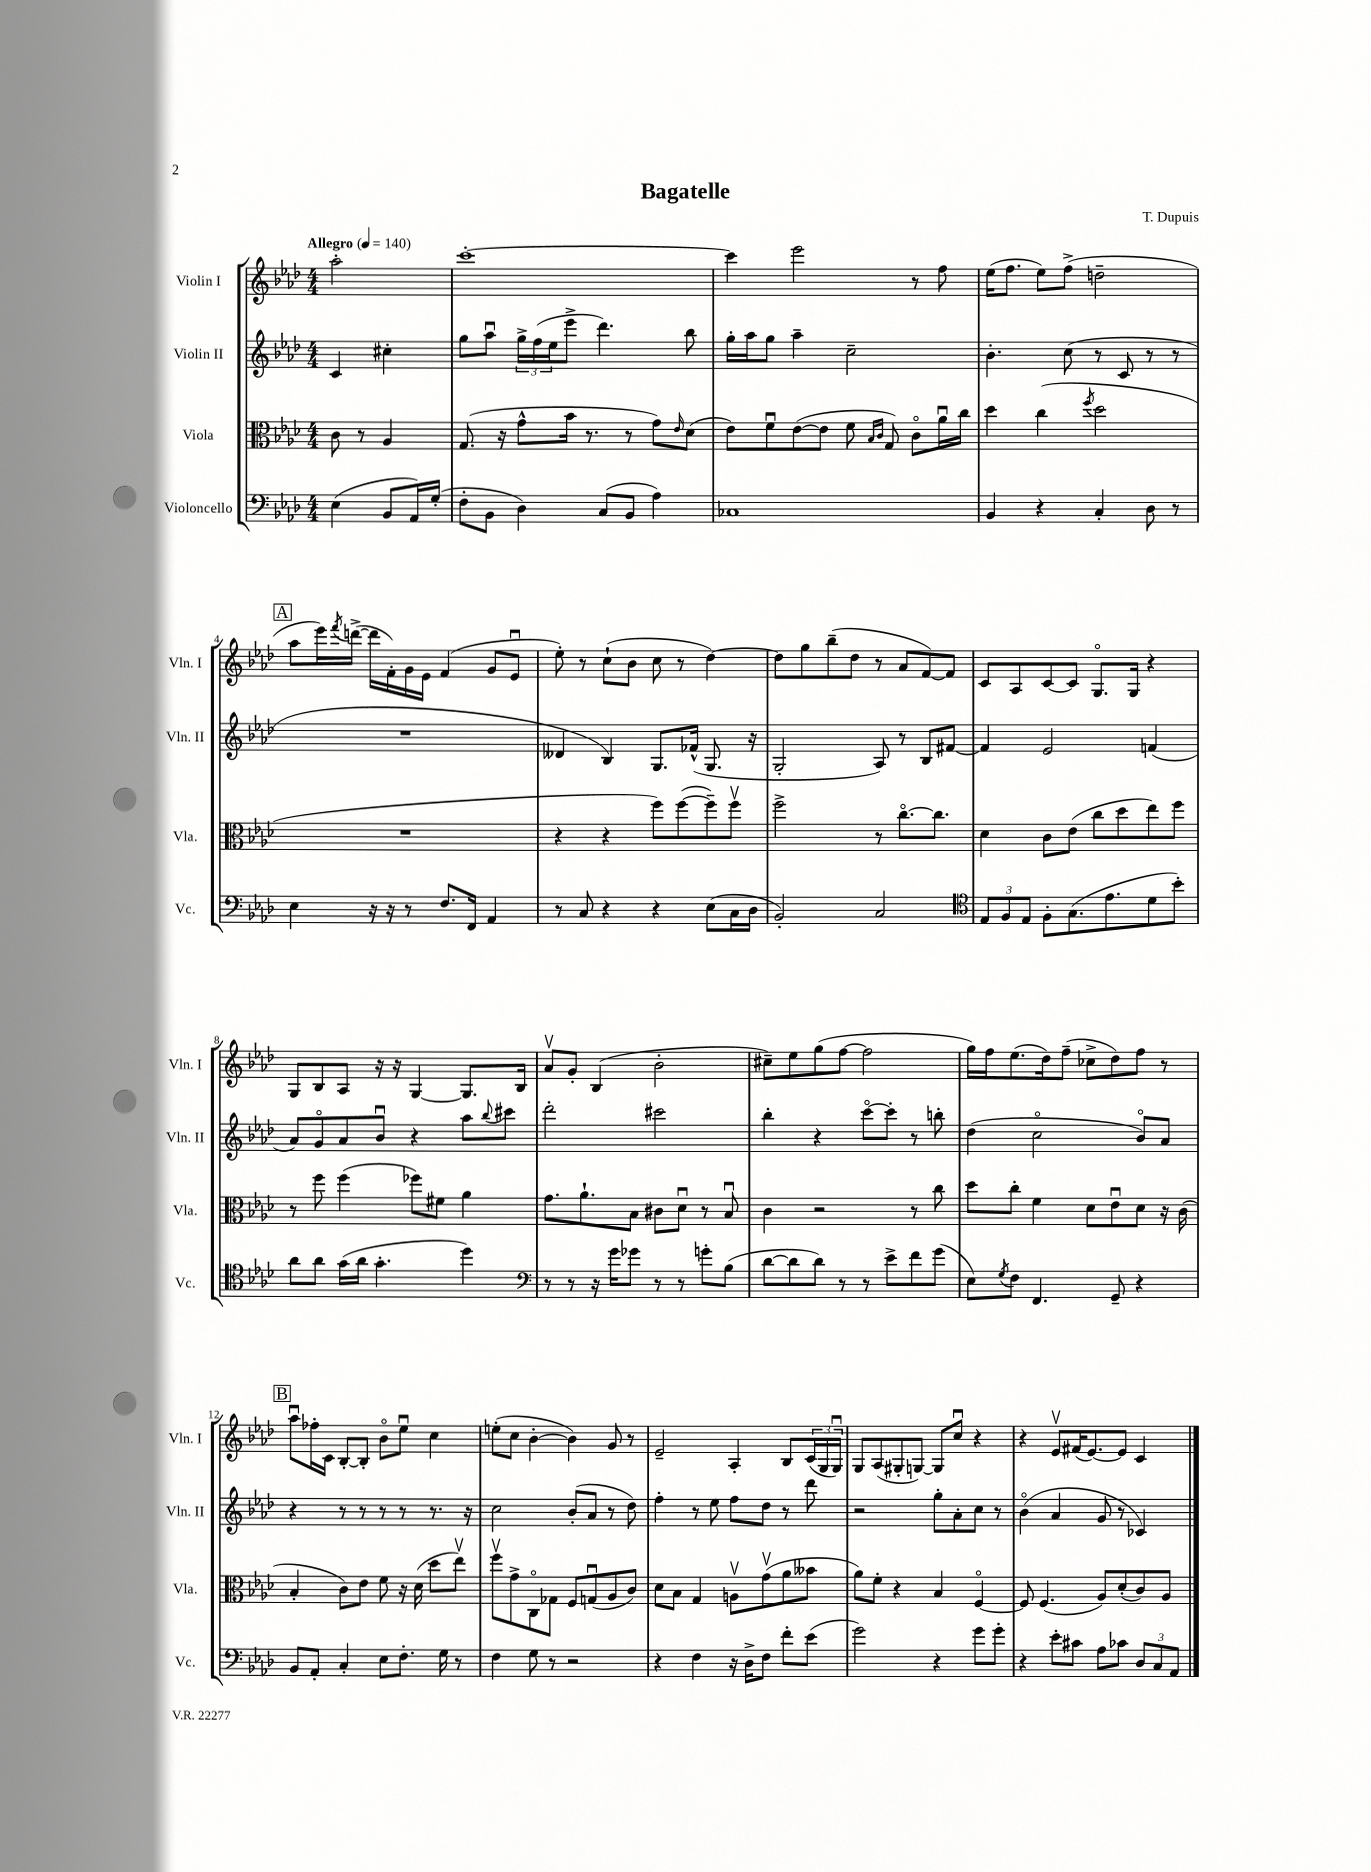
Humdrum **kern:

**kern	**kern	**kern	**kern
*part4	*part3	*part2	*part1
*staff4	*staff3	*staff2	*staff1
*I"Violoncello	*I"Viola	*I"Violin II	*I"Violin I
*I'Vc.	*I'Vla.	*I'Vln. II	*I'Vln. I
*clefF4	*clefC3	*clefG2	*clefG2
*k[b-e-a-d-]	*k[b-e-a-d-]	*k[b-e-a-d-]	*k[b-e-a-d-]
*M4/4	*M4/4	*M4/4	*M4/4
*MM140	*MM140	*MM140	*MM140
=	=	=	=
!	!	!	!LO:TX:a:B:t=Allegro
(4E-\	8c\	4c/	2aa-'\
.	8r	.	.
8BB-/L	4A-/	4cc#X'\	.
16AA-/L)	.	.	.
(16G'/JJ	.	.	.
=1	=1	=1	=1
8F'\L	(8.G/	8gg\L	[1ccc'
8BB-\J	.	8aa-u\J	.
.	16r	.	.
4D-\)	8g^^\L	24gg^\LL	.
.	.	(24ff\	.
.	.	24ee-\J	.
.	16b-\Jk	8eee-^\J	.
.	8.r	.	.
(8C/L	.	4.ddd-\)	.
8BB-/J	8r	.	.
4A-\)	8g\L)	.	.
.	16qqe-/	.	.
.	(8d-\J	8bb-\	.
=2	=2	=2	=2
1C-X	8e-\L)	16gg'\LL	4ccc\]
.	.	16aa-\J	.
.	8fu\	8gg\J	.
.	([8e-\	4aa-~\	2eee-\
.	8e-\J]	.	.
.	8f\	2cc~\	.
.	16qqB-/LL	.	.
.	16qqc/JJ	.	.
.	8G/)	.	.
.	8c\L	.	8r
.	16a-u\L	.	8ff\
.	16cc\JJ	.	.
=3	=3	=3	=3
4BB-/	4dd-\	4.b-'\	(16ee-\KL
.	.	.	8.ff\J
4r	(4cc\	.	8ee-\L)
.	.	(8cc\	(8ff^\J
.	8qff/	.	.
4C'/	2dd-\	8r	2ddn~\
.	.	8c/	.
8D-\	.	8r	.
8r	.	8r	.
!!LO:LB:g=z
!!LO:REH:place=s1:t=A
=4	=4	=4	=4
4E-\	1r	1r	8aa-\L
.	.	.	16eee-\L)
.	.	.	8qfff/
.	.	.	([16dddn^\JJ
16r	.	.	16ddd\LL]
16r	.	.	16f'\)
8r	.	.	16g\
.	.	.	16e-\JJ
8.F/L	.	.	(4f/
16FF/Jk	.	.	.
4AA-/	.	.	8g/L
.	.	.	8e-u/J
=5	=5	=5	=5
8r	4r	4d--X/	8ee-'\)
8C/	.	.	8r
4r	4r	4B-/)	(8cc`\L
.	.	.	8b-\J
4r	8ff\L)	8.G/L	8cc\
.	([8ff\	.	8r
.	.	(16f-X^^/Jk	.
(8E-\L	8ff~\])	8.G/	[4dd-\)
16C\L	8ffv\J	.	.
16D-\JJ	.	16r	.
=6	=6	=6	=6
2BB-'/)	2ff^\	2G'/	8dd-\L]
.	.	.	8gg\
.	.	.	(8bb-~\
.	.	.	8dd-\J
2C/	8r	8A-/)	8r
.	[8.cc\L	8r	8a-/L
.	.	8B-/L	[8f/)
.	8.cc\J]	.	.
.	.	[8f#X/J	8f/J]
=7	=7	=7	=7
*clefC4	*	*	*
12E-/L	4d-\	4f#/]	8c/L
12F/	.	.	.
.	.	.	8A-/
12E-/J	.	.	.
8F'\L	8c\L	2e-/	[8c/
(8.G\	(8e-\J	.	8c/J]
.	8cc\L	.	8.G/L
8.e-\	.	.	.
.	8dd-\	.	.
.	.	.	16G/Jk
8d-\	8ee-\)	(4fn/	4r
8b-'\J)	8ff\J	.	.
!!LO:LB:g=z
=8	=8	=8	=8
8a-\L	8r	8a-/L)	8G/L
8a-\J	8ff\	8g/	8B-/
(16g\LL	(4ff\	8a-/	8A-/J
16a-\JJ	.	.	.
4.g'\	.	8b-u/J	16r
.	.	.	16r
.	8ff-X\L)	4r	[4G/
.	8f#X\J	.	.
4dd-\)	4a-\	8aa-\L	8.G/L]
.	.	8qqbb-/	.
.	.	8ccc#X\J	.
.	.	.	16B-/Jk
=9	=9	=9	=9
*clefF4	*	*	*
8r	8.g\L	2ddd-'\	8a-v/L
8r	.	.	8g'/J
.	8.a-`\	.	.
16r	.	.	(4B-/
16g\KL	.	.	.
8g-X\J	8B-\J	.	.
8r	8c#X\L	2ccc#X\	2b-'\
8r	8d-u\J	.	.
8gn'\L	8r	.	.
(8B-\J	8B-u/	.	.
=10	=10	=10	=10
[8d-\L	4c\	4bb-'\	8cc#X~\L)
8d-\]	.	.	8ee-\
8d-\J)	2r	4r	(8gg\
8r	.	.	[8ff\J
8r	.	[8ccc\L	2ff\]
8e-^\L	.	8ccc'\J]	.
8f\	8r	8r	.
(8g\J	8cc\	8bbn'\	.
=11	=11	=11	=11
8E-\L)	8dd-\L	(4dd-\	16gg\LL)
.	.	.	16ff\J
8qG/	.	.	.
8F\J	8cc'\J	.	(8.ee-\
4.FF/	4f\	2cc\	.
.	.	.	16dd-\k)
.	.	.	(8ff~\J
.	8d-\L	.	8cc-X^\L
8GG~/	8e-u\	.	8dd-\)
4r	8d-\J	8b-/L)	8ff\J
.	16r	8a-/J	8r
.	(16c\	.	.
!!LO:LB:g=z
!!LO:REH:place=s1:t=B
=12	=12	=12	=12
8BB-/L	4B-'/	4r	8aa-u\L
8AA-'/J	.	.	16ff-X'\L
.	.	.	16c\JJ
4C'/	8c\L)	8r	[8B-'/L
.	8e-\J	8r	8B-'/J]
8E-\L	8f\	8r	8b-\L
8.F'\J	16r	8r	8ee-u\J
.	(16d-\	.	.
.	8dd-\L	8.r	4cc\
16G\	.	.	.
8r	8ee-v\J)	.	.
.	.	16r	.
=13	=13	=13	=13
4F\	8ffv\L	2cc\	(8een'\L
.	8g^\	.	8cc\J
8G\	8C\	.	[4b-'\
8r	8G-X\J	.	.
2r	8F/L	(8b-'/L	4b-\])
.	(8Gnu/	8a-/J	.
.	8A-/	8r	8g/
.	8c/J)	8dd-\)	8r
=14	=14	=14	=14
4r	8d-\L	4ff'\	2e-~/
.	8B-\J	.	.
4F\	4G/	8r	.
.	.	8ee-\	.
16r	8Anv\L	8ff\L	4A-'/
16D-^\KL	.	.	.
8F\J	(8gv\	8dd-\J	.
8f'\L	8a-\	8r	8B-/L
(8e-\J	8b--X\J	8ddd-\	(24c/L
.	.	.	24G/
.	.	.	24Gu/JJ)
=15	=15	=15	=15
2g\)	8a-\L)	2r	8G/L
.	8f'\J	.	(8A-/
.	4r	.	8G#X'/
.	.	.	[8Gn/J)
4r	4B-/	8gg'\L	8G/L]
.	.	8a-'\	8ccu/J
8g\L	[4F/	8cc\J	4r
8g'\J	.	8r	.
=16	=16	=16	=16
4r	8F/]	(4b-\	4r
.	(4.F/	.	.
8e-'\L	.	4a-/	8e-v/L
8c#X\J	.	.	(16f#X/K
.	.	.	[8.e-/)
8A-\L	8A-/L)	8g/	.
8c-X\J	(8d-'/	8r	8e-/J]
12D-/L	8c/)	4c-X/)	4c/
12C/	.	.	.
.	8A-/J	.	.
12AA-/J	.	.	.
==	==	==	==
*-	*-	*-	*-
